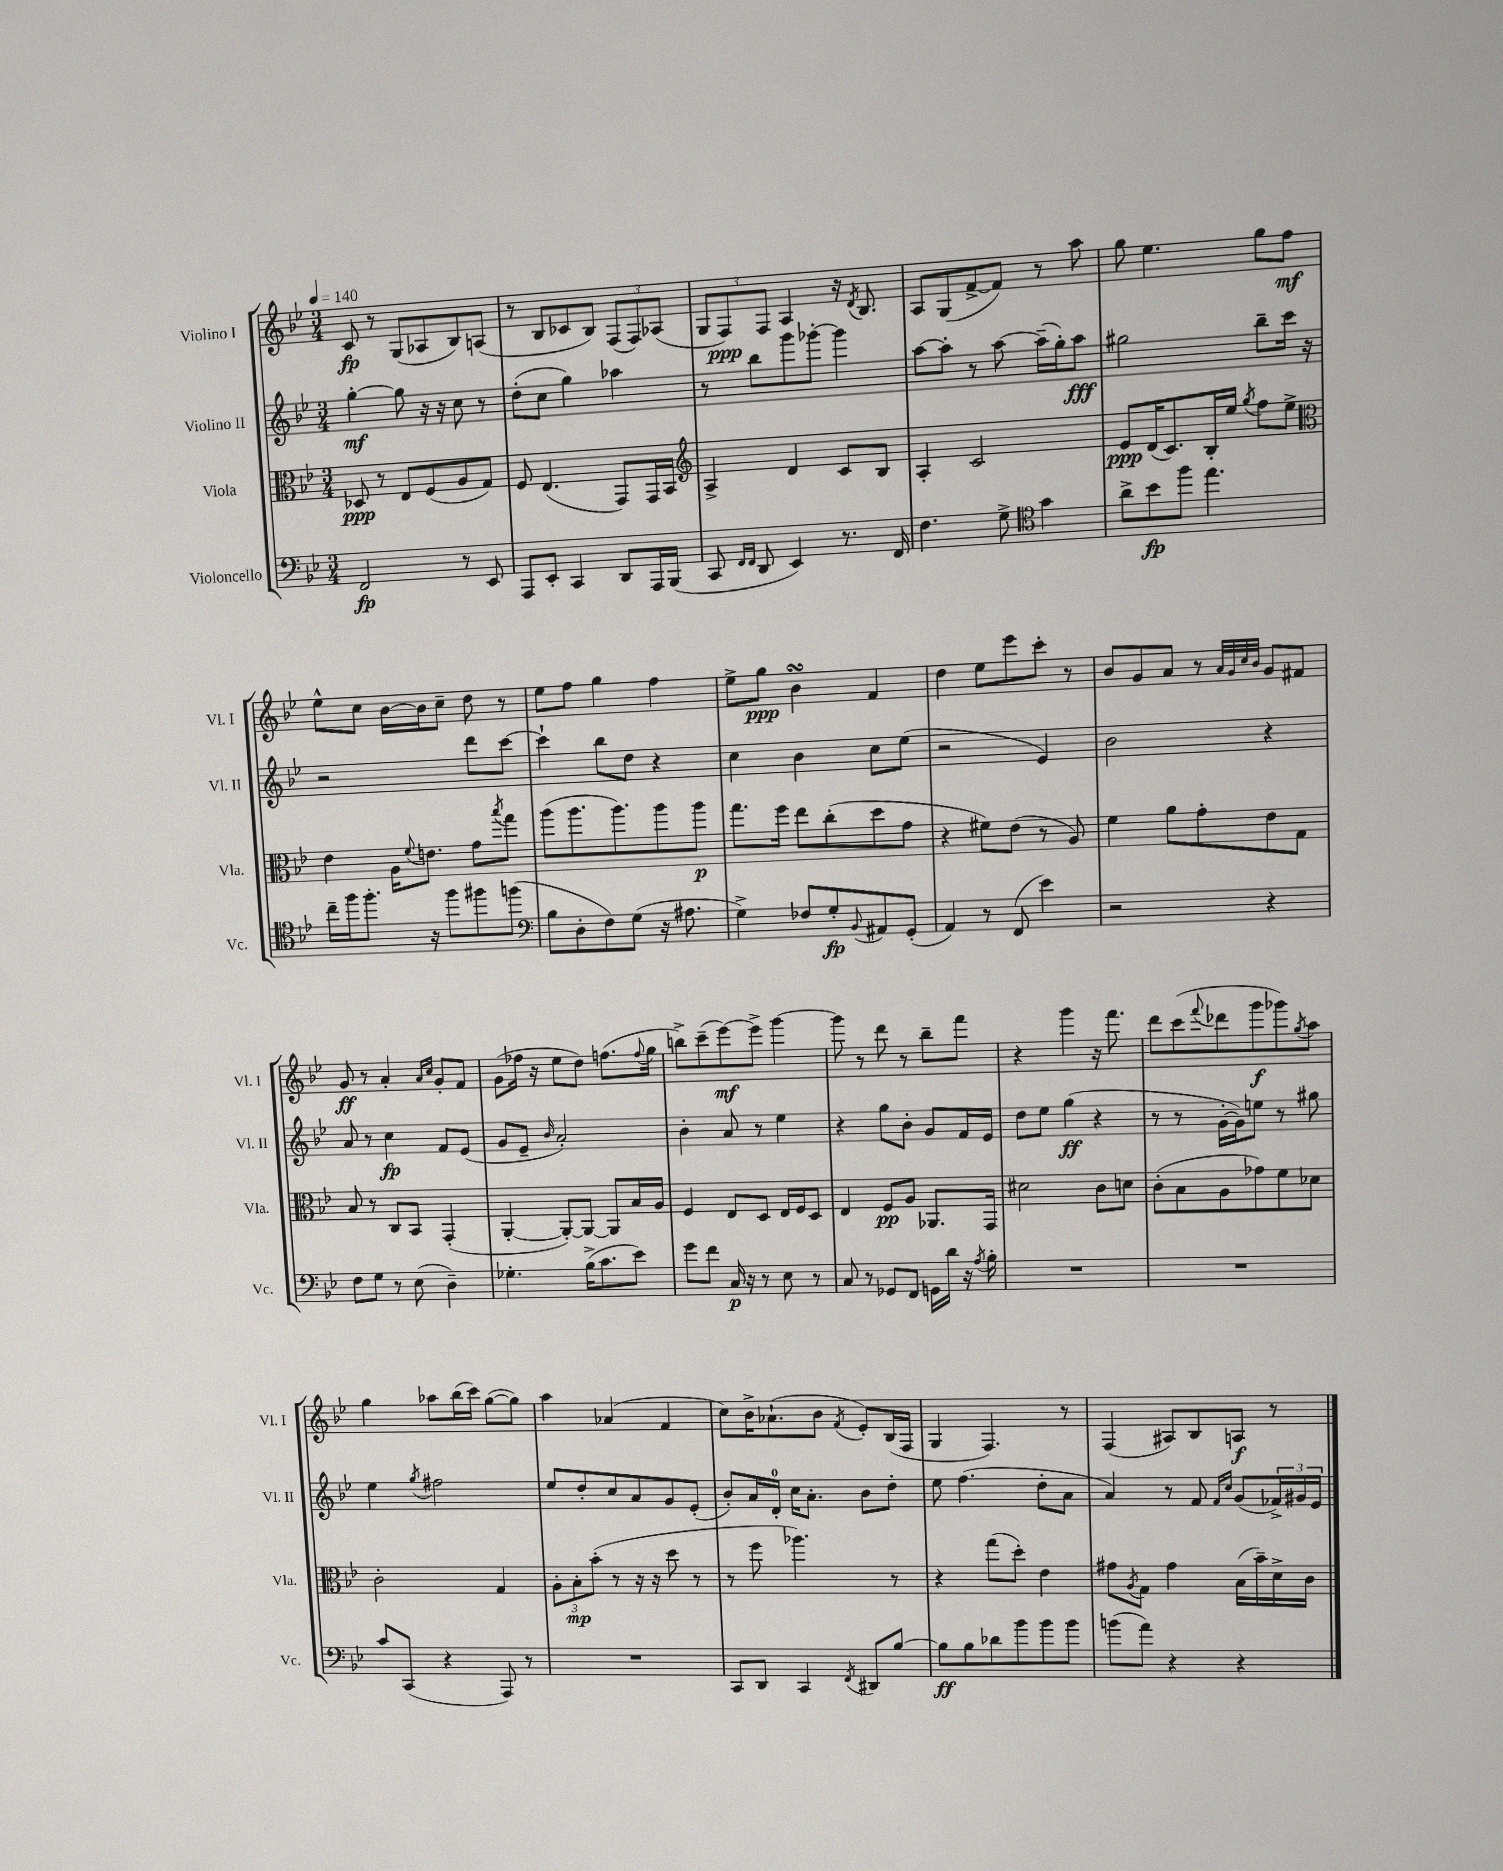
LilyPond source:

<<
\new StaffGroup <<
\new Staff = "s0" \with { instrumentName = "Violino I" shortInstrumentName = "Vl. I" } {
    \clef treble \key bes \major \numericTimeSignature \time 3/4 \tempo 4 = 140
    c'8\fp r8 g8( aes8 bes8) a8( |
    r8 bes8 ces'8 bes8) \tuplet 3/2 { f8( f8) aes8( } |
    \tuplet 3/2 { g8 f8\ppp) f8 } a4 r16 \acciaccatura { d'8 } bes8. |
    a8 g8( f'8~-> f'8) r8 a''8 |
    g''8 ees''4. g''8 f''8\mf |
    ees''8-^ c''8 bes'16~ bes'16 c''8-- d''8 r8 |
    ees''8 f''8 g''4 f''4 |
    ees''8-> g''8\ppp bes'4\turn f'4 |
    d''4 ees''8 ees'''8 c'''8-. r8 |
    bes'8 g'8 a'8 r8 \grace { a'32 g'32 c''32 bes'32 } g'8 fis'8 |
    g'8\ff r8 a'4-. \grace { a'16 c''16 } g'8-. f'8 |
    g'8( fes''16 r16 ees''8 d''8) f''8.( \appoggiatura { f''8 } g''16 |
    b''8->) c'''8--( ees'''8~\mf) ees'''8-> g'''4~ |
    g'''8 r8 d'''8 r8 bes''8-- f'''8 |
    r4 g'''4 r16 f'''8. |
    d'''8 c'''8( \appoggiatura { f'''8 } des'''8 g'''8\f ges'''8) \acciaccatura { g''8 } a''8 |
    g''4 aes''8 bes''16( c'''16) g''8~( g''8) |
    a''4 aes'4( f'4 |
    c''8) bes'16-> aes'8.-!( bes'8 \acciaccatura { f'8 } ees'8-.) bes16( f16 |
    g4 f4.) r8 |
    f4( ais8) bes8 a8\f r8 \bar "|." |
}
\new Staff = "s1" \with { instrumentName = "Violino II" shortInstrumentName = "Vl. II" } {
    \clef treble \key bes \major \numericTimeSignature \time 3/4
    g''4~-.\mf g''8 r16 r16 c''8 r8 |
    d''8-.( c''8 g''4) aes''4 |
    r8 bes''8 g'''8 ges'''8~-. ges'''4 |
    a''8~ a''8-. r8 a''8~ a''16--( g''16-.) a''8\fff |
    gis''2 bes''8-- c'''16 r16 |
    r2 d'''8 c'''8~ |
    c'''4-! bes''8 d''8 r4 |
    c''4 bes'4 c''8 ees''8( |
    r2 ees'4) |
    bes'2 r4 |
    a'8 r8 c''4\fp f'8 ees'8( |
    g'8 ees'8-- \grace { bes'16 } a'2-.) |
    bes'4-. a'8 r8 ees''4 |
    r4 g''8 bes'8-. g'8 f'16 ees'16 |
    d''8 ees''8 g''4\ff( r4 |
    r8 r8 g'16~-. g'16) e''8 r8 gis''8 |
    ees''4 \acciaccatura { g''8 } fis''2 |
    ees''8 d''8-. c''8 a'8 g'8 ees'8-.( |
    bes'8-.) a'16 d'16-0-. c''16 a'8.-. bes'8 d''8-. |
    ees''8 f''4.( d''8-. a'8 |
    a'4) r8 f'8 \grace { f'16 c''16 } g'8( \tuplet 3/2 { fes'16->) gis'16 ees'16 } \bar "|." |
}
\new Staff = "s2" \with { instrumentName = "Viola" shortInstrumentName = "Vla." } {
    \clef alto \key bes \major \numericTimeSignature \time 3/4
    des8\ppp r8 ees8 f8( a8 g8) |
    f8 ees4.( g,8) g,16 bes,16 |
    \clef treble a4-> d'4 c'8 bes8 |
    a4-. c'2 |
    ees'8\ppp d'16( c'8.) bes16-. ees''16 \acciaccatura { g''8 } f''8 ees''8-> |
    \clef alto ees'4 a16 \appoggiatura { f'8 } e'8. g'8 \acciaccatura { bes''8 } g''8 |
    a''8( a''8. a''8.) a''8 a''8\p |
    g''8. f''16 ees''8 c''8-.( d''8 g'8 |
    r4 fis'8) ees'8( r8 a8) |
    f'4 a'8 g'8-. ees'8 g8 |
    bes8 r8 c8 bes,8 g,4-.( |
    a,4~-. a,8~-.) a,8~ a,8 bes16 a16 |
    f4 ees8 d8 ees16 f16 d8 |
    ees4 f8\pp a8 aes,8. g,16 |
    dis'2 c'8 d'8 |
    c'8-.( bes8 a8 ges'8) f'8 des'8 |
    c'2-. g4 |
    \tuplet 3/2 { a8-. bes8-.\mp bes'8-.( } r8 r16 r16 d''8 r8 |
    r8 f''8 aes''4.) r8 |
    r4 g''8( d''8-.) ees'4 |
    gis'8 \acciaccatura { a8 } g8 gis'4 bes16( bes'16--) d'16-> c'16 \bar "|." |
}
\new Staff = "s3" \with { instrumentName = "Violoncello" shortInstrumentName = "Vc." } {
    \clef bass \key bes \major \numericTimeSignature \time 3/4
    f,2\fp r8 ees,8 |
    a,,8 ees,8-. c,4 d,8 a,,16 bes,,16( |
    c,8 \grace { f,16 f,16 } d,8 ees,4) r8. f,16 |
    f4. g8-> \clef tenor g'4 |
    a'8-> bes'8\fp f''8 ees''4. |
    c''16-- f''16 f''8.-. r16 f''8 fis''8 f''8( |
    \clef bass bes8 d8-. f8) g8( r16 ais8. |
    g4->) fes8 g8-.\fp \appoggiatura { bes,8 } ais,8 g,8-.( |
    a,4) r8 f,8( ees'4) |
    r2 r4 |
    f8 g8 r8 ees8( d4--) |
    ges4.-. bes16->( c'8. ees'8) |
    g'8 f'8 c16\p r16 r8 ees8 r8 |
    c8 r8 ges,8 f,8 g,16 d'16 r16 \acciaccatura { a8 } bes16-. |
    R2. |
    R2. |
    c'8 c,8( r4 a,,8) r8 |
    R2. |
    c,8 d,8 c,4 \acciaccatura { f,8 } dis,8 bes8~ |
    bes8\ff bes8 des'8 bes'8 bes'8 bes'8 |
    b'8( a'8) r4 r4 \bar "|." |
}
>>
>>
\layout { \context { \Score \remove "Bar_number_engraver" } }
